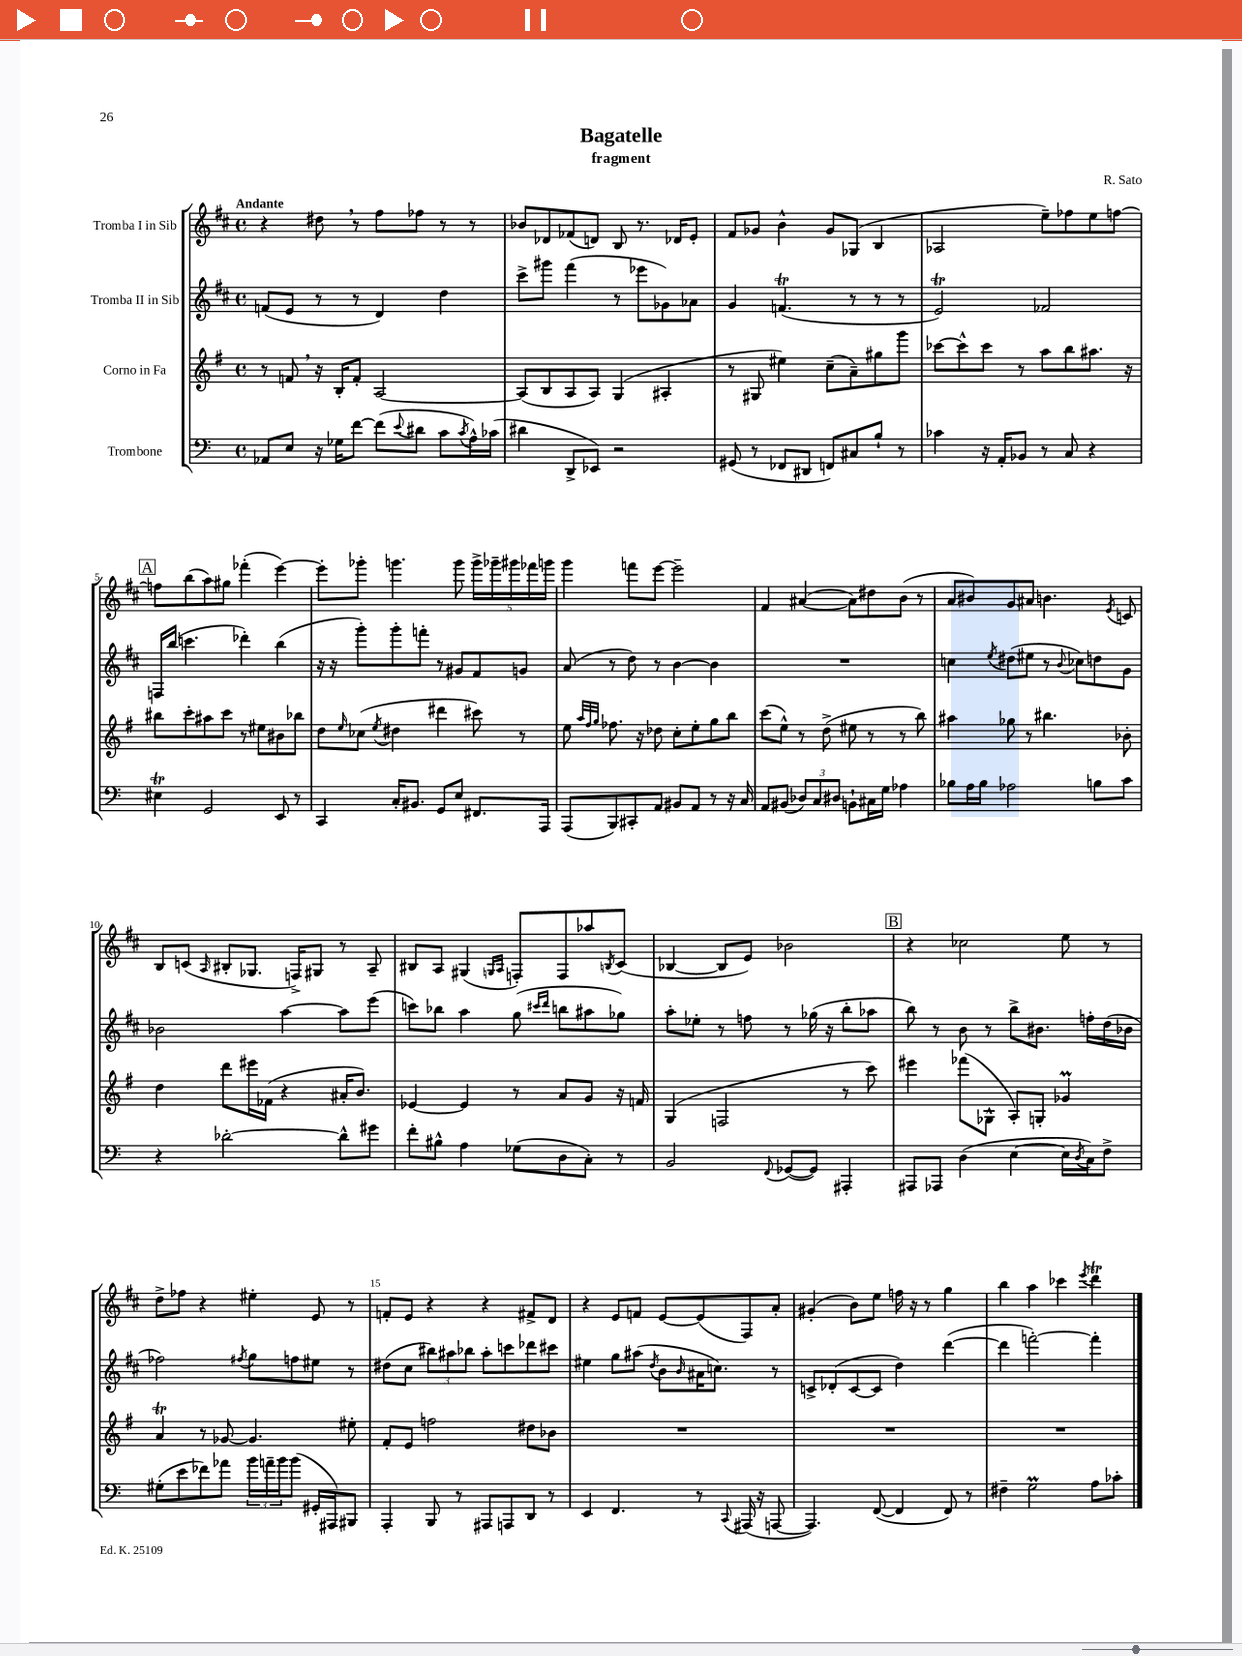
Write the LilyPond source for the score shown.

\header { title = "Bagatelle" composer = "R. Sato" subtitle = "fragment" }
<<
\new StaffGroup <<
\new Staff = "s0" \with { instrumentName = "Tromba I in Sib" } {
    \clef treble \key d \major \defaultTimeSignature \time 4/4 \tempo "Andante"
    r4 dis''8 \breathe r8 fis''8 fes''8 r8 r8 |
    bes'8 des'8 fes'8( d'8) b8 r8. des'16 e'8-. |
    fis'8 ges'8 b'4-^ ges'8 ges8( b4 |
    aes2 e''8--) fes''8 e''8 f''8~ |
    \mark \markup { \box "A" } f''8 b''8( a''8) gis''8 fes'''4-.( e'''4~) |
    e'''8-. ges'''8-. g'''4. g'''8 \tuplet 5/4 { g'''16-> ges'''16-- gis'''16 fes'''16 g'''16 } |
    g'''4 f'''8 e'''8~ e'''2-- |
    fis'4 ais'4~( ais'8) dis''8 b'8( r8 |
    a'8 bis'8) g'8 ais'8 b'4. \acciaccatura { e'8 } c'8 |
    b8 c'8( \grace { a16 } bis8-. ges8. f16->) gis8 r8 a8-- |
    bis8 a8 gis4( \grace { g16 a16 } f8-.) f8 aes''8 \acciaccatura { b8 } cis'8( |
    bes4~ bes8 e'8) bes'2 |
    \mark \markup { \box "B" } r4 ces''2 e''8 r8 |
    d''8-> fes''8 r4 eis''4-. e'8 r8 |
    f'8-. e'8 r4 r4 fis'8-> d'8 |
    r4 e'8 f'8 e'8~ e'8( fis8) a'8-. |
    gis'4-.( b'8) e''8 f''16 r16 r8 g''4 |
    b''4 a''4 ces'''4 \acciaccatura { e'''8 } d'''4\trill \bar "|." |
}
\new Staff = "s1" \with { instrumentName = "Tromba II in Sib" } {
    \clef treble \key d \major \defaultTimeSignature \time 4/4
    f'8( e'8 r8 r8 d'4) d''4 |
    cis'''8-> gis'''8 fis'''4( r8 ees'''8 ges'8) aes'8 |
    g'4 f'4.\trill( r8 r8 r8 |
    e'2\trill) fes'2 |
    \mark \markup { \box "A" } f16 b''16( c'''4. des'''4-.) b''4( |
    r16 r16 g'''8-.) g'''8-. f'''8-. r8 gis'8 fis'8 g'8 |
    a'8( r8 d''8) r8 b'4~ b'4 |
    R1 |
    c''4 \acciaccatura { e''8 } dis''8( eis''8 r8 \appoggiatura { b'8 } ces''8) d''8 g'8 |
    bes'2 a''4~ a''8 e'''8( |
    c'''8) bes''8 a''4 g''8( \grace { cis'''16 d'''16 } b''8 ais''8 ges''8) |
    a''8-. ees''8-. r8 f''8 r8 ges''16( r16 b''8-. aes''8 |
    \mark \markup { \box "B" } b''8) r8 b'8 r8 b''8-> bis'8. f''16-. d''16( bes'16 |
    fes''2) \acciaccatura { fis''8 } g''8 f''8 eis''8 r8 |
    dis''8( cis''8 \tuplet 3/2 { bis''8) ais''8 bes''8 } ais''8-. c'''8 des'''8 cis'''8 |
    eis''4 g''8 ais''8( \acciaccatura { d''8 } b'8 \grace { b'16 } ais'16 c''8.) r8 |
    c'8-> des'8-.( c'8~ c'8 d''4) d'''4~( |
    d'''4 f'''2~-.) f'''4-. \bar "|." |
}
\new Staff = "s2" \with { instrumentName = "Corno in Fa" } {
    \clef treble \key g \major \defaultTimeSignature \time 4/4
    r8 f'8 \breathe r16 b16-. f'8-. a2~ |
    a8( b8 a8 a8) g4( ais4-. |
    r8 gis8 eis''4) c''8--( a'8--) gis''8 g'''8 |
    ces'''8~ ces'''8-^ ces'''8 r8 a''8 b''8 ais''8. r16 |
    \mark \markup { \box "A" } bis''8 c'''8-. ais''8 c'''8 r8 eis''8 bis'8 bes''8 |
    d''8 \grace { e''16 } ces''8( \acciaccatura { e''8 } dis''4 dis'''4 cis'''8) r8 |
    e''8 \grace { a''32 fis''32 g''32 } fes''8. r16 des''8 c''8-. e''8-. g''8 b''8 |
    c'''8( e''8-^) r8 d''8->( eis''8 r8 r8 b''8) |
    ais''4 ges''8 r8 bis''4. bes'8-. |
    d''4 d'''8 eis'''16 fes'16( r4 ais'16-. b'8.) |
    ees'4~ ees'4 r8 a'8 g'8 r16 f'16 |
    g4( f2 r8 c'''8) |
    \mark \markup { \box "B" } eis'''4 fes'''8( ges8-^ a8-.) g8-. ges'4\prall |
    a'4\trill r8 ges'8~ ges'4. eis''8-. |
    fis'8-. e'8 f''2 dis''8 bes'8 |
    R1 |
    R1 |
    R1 \bar "|." |
}
\new Staff = "s3" \with { instrumentName = "Trombone" } {
    \clef bass \key c \major \defaultTimeSignature \time 4/4
    aes,8 e8 r16 ges16 f'8~ f'8( \appoggiatura { e'8 } dis'8 c'8 \acciaccatura { c'8 } a16-^) ces'16( |
    dis'4 d,8-> ees,8) r2 |
    gis,8( r8 fes,8 dis,8 f,8) cis8 b8-! r8 |
    ces'4 r16 a,16-. bes,8 r8 c8 r4 |
    \mark \markup { \box "A" } eis4\trill g,2 e,8 r8 |
    c,4 c16-. bis,8. g,8 e8 fis,8. a,,16 |
    a,,8( b,,8) cis,8-. a,8 bis,8 a,8 r8 r16 c16 |
    a,8 bis,8( \tuplet 3/2 { des8) c8 dis8 } b,8-! cis16 g16 aes4 |
    bes8 a16 bes16 aes2 b8 c'8 |
    r4 des'2~-. des'8-^ gis'8 |
    f'8-. bis8-^ a4 ges8( d8 c8-.) r8 |
    b,2 \appoggiatura { f,8 } ges,8~( ges,8) ais,,4-. |
    \mark \markup { \box "B" } ais,,8 aes,,8 d4( e4~ e16 \acciaccatura { d8 } c16) f8-> |
    gis8-.( e'8 fes'8) aes'8 \tuplet 3/2 { b'16 a'16-- b'16 } b'8( gis,16-. ais,,16) bis,,8 |
    a,,4-. b,,8 r8 ais,,8 a,,8 d,8 r8 |
    e,4 f,4. r8 \appoggiatura { c,8 } ais,,16( r16 a,,8~ |
    a,,4.) f,8~( f,4 f,8) r8 |
    fis4-- g2\prall a8 ces'8-. \bar "|." |
}
>>
>>
